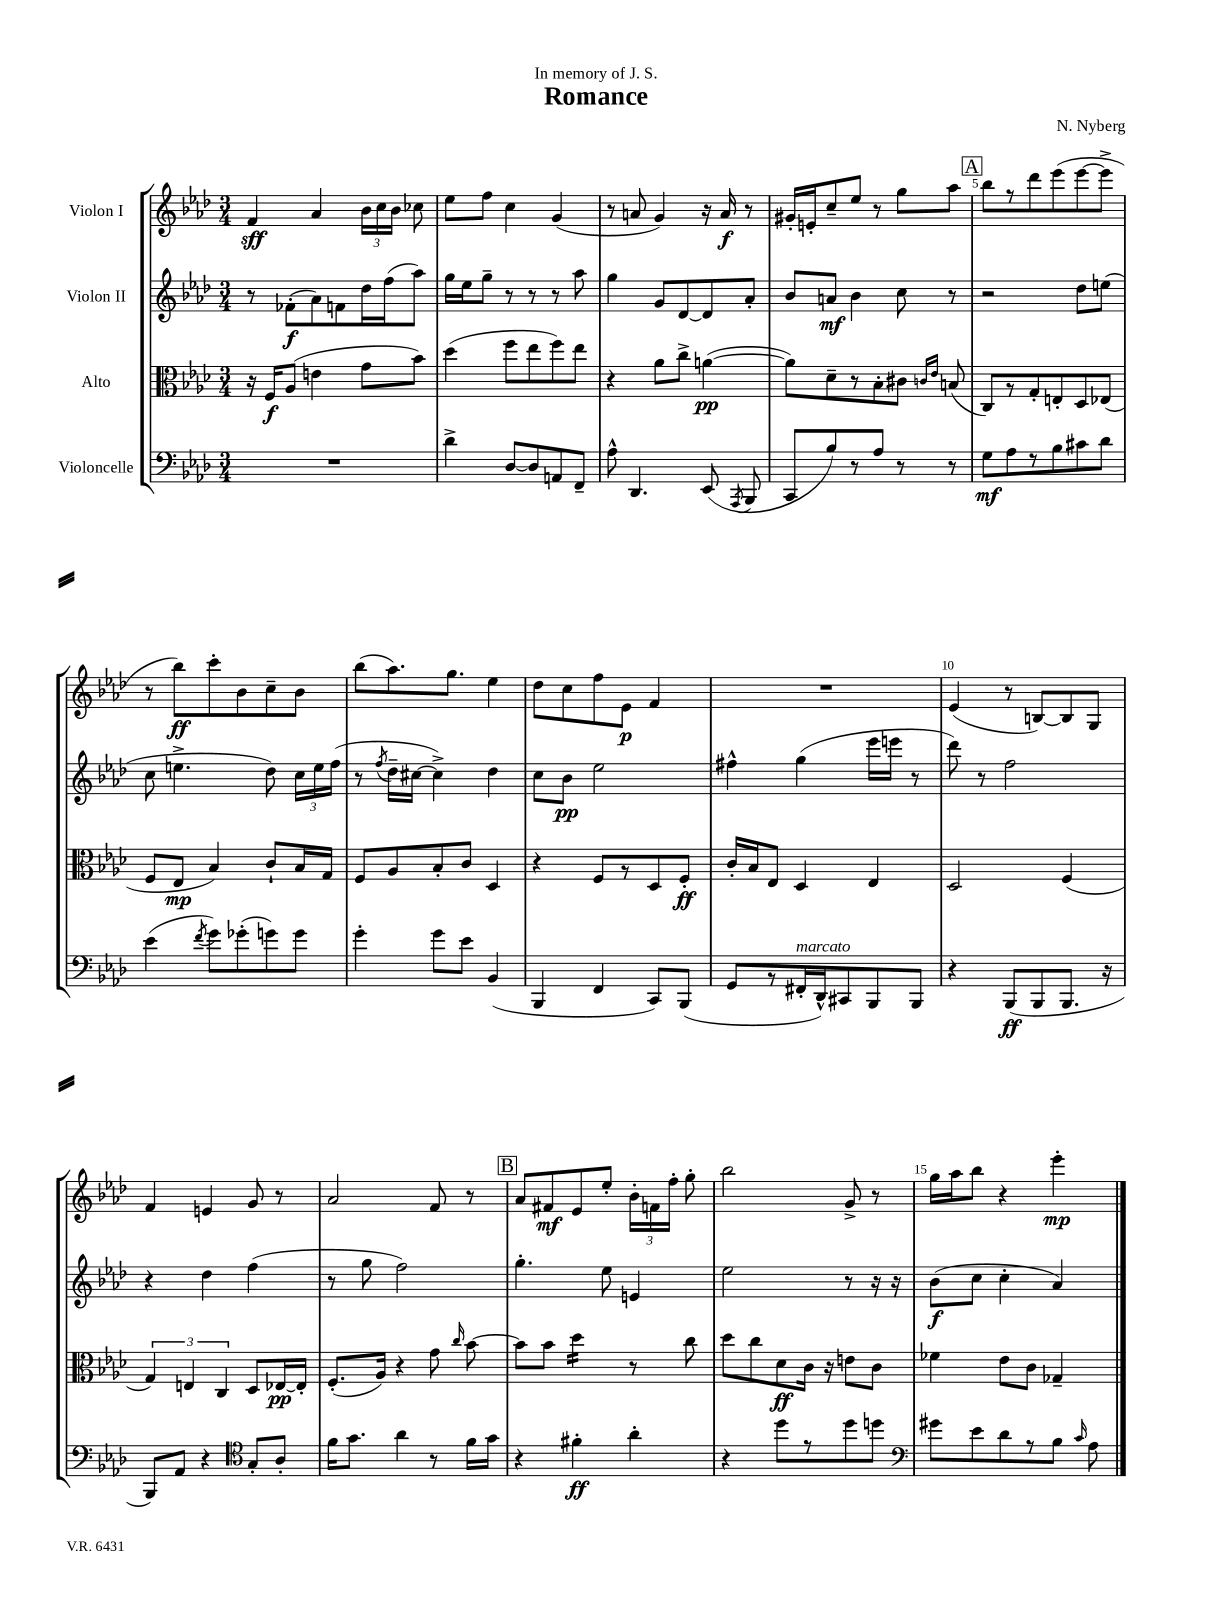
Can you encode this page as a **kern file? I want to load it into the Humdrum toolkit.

**kern	**kern	**kern	**kern
*staff4	*staff3	*staff2	*staff1
*clefF4	*clefC3	*clefG2	*clefG2
*k[b-e-a-d-]	*k[b-e-a-d-]	*k[b-e-a-d-]	*k[b-e-a-d-]
*M3/4	*M3/4	*M3/4	*M3/4
2.r	16r	8r	4f
.	16F	.	.
.	(8A-	(8f-'	.
.	4e	8a-)	4a-
.	.	8f	.
.	8g	16dd-	24b-
.	.	.	24cc
.	.	(16ff	.
.	.	.	24b-
.	8b-)	8aa-)	8cc-
=	=	=	=
4d-^	(4dd-	16gg	8ee-
.	.	16ee-	.
.	.	8gg~	8ff
[8D-	8ff	8r	4cc
8D-]	8ee-	8r	.
8AA	8ff)	8r	(4g
8FF~	8ee-	8aa-	.
=	=	=	=
8A-^^	4r	4gg	8r
4.DD-	.	.	8a
.	8a-	8g	4g)
.	8cc^	[8d-	.
(8EE-	([4a	8d-]	16r
.	.	.	16a
8qAAA-	.	.	.
8BBB-	.	8a-'	8r
=	=	=	=
8CC	8a])	8b-	16g#'
.	.	.	16e'
8B-)	8d-~	8a	8cc~
8r	8r	4b-	8ee-
8A-	8B-'	.	8r
8r	8c#	8cc	8gg
.	16qqc	.	.
.	16qqe-	.	.
8r	(8B	8r	8aa-
=	=	=	=
8G	8C)	2r	8bb-
8A-	8r	.	8r
8r	8G'	.	8ddd-
8B-	8E'	.	(8eee-
8c#	8D-	8dd-	[8eee-
8d-	(8E-	(8ee	8eee-^]
=	=	=	=
(4e-	8F	8cc	8r
.	8E-	4.ee^	8bb-)
8qf	.	.	.
8g)	4B-)	.	8ccc'
(8g-'	.	.	8b-
8g)	8c`	8dd-)	8cc~
8g	16B-	24cc	8b-
.	.	24ee	.
.	16G	.	.
.	.	(24ff	.
=	=	=	=
4g'	8F	8r	(8bb-
.	.	8qff	.
.	8A-	16dd-~	8.aa-)
.	.	[16cc#	.
8g	8B-'	4cc#^])	.
.	.	.	8.gg
8e-	8c	.	.
(4BB-	4D-	4dd-	4ee-
=	=	=	=
4BBB-	4r	8cc	8dd-
.	.	8b-	8cc
4FF	8F	2ee-	8ff
.	8r	.	8e-
8CC)	8D-	.	4f
(8BBB-	8F'	.	.
=	=	=	=
8GG	16c'	4ff#^^	2.r
.	16B-	.	.
8r	8E-	.	.
16FF#'	4D-	(4gg	.
16DD-^^)	.	.	.
8CC#	.	.	.
8BBB-	4E-	16eee-	.
.	.	16eee	.
8BBB-	.	8r	.
=	=	=	=
4r	2D-	8ddd-)	(4e-
.	.	8r	.
(8BBB-	.	2ff	8r
8BBB-	.	.	[8B)
8.BBB-	(4F	.	8B]
.	.	.	8G
16r	.	.	.
=	=	=	=
8BBB-)	6G)	4r	4f
8AA-	.	.	.
.	6E	.	.
4r	.	4dd-	4e
.	6C	.	.
*clefC4	*	*	*
8G'	8D-	(4ff	8g
8A-'	[16E-	.	8r
.	16E-']	.	.
=	=	=	=
16f	(8.F'	8r	2a-
8.g	.	.	.
.	.	8gg	.
.	16A-)	.	.
4a-	4r	2ff)	.
8r	8g	.	8f
.	16qqcc	.	.
16f	[8b-	.	8r
16g	.	.	.
=	=	=	=
4r	8b-]	4.gg'	8a-
.	8b-	.	8f#
4f#'	4dd-	.	8e-
.	.	8ee-	8ee-'
4a-'	8r	4e	24b-'
.	.	.	24f
.	.	.	24ff'
.	8cc	.	8gg'
=	=	=	=
4r	8dd-	2ee-	2bb-
.	8cc	.	.
8dd-	8d-	.	.
8r	16c	.	.
.	16r	.	.
8dd-	8e	8r	8g^
8dd	8c	16r	8r
.	.	16r	.
=	=	=	=
*clefF4	*	*	*
8g#	4f-	(8b-	16gg
.	.	.	16aa-
8e-	.	8cc	8bb-
8d-	8e-	4cc'	4r
8r	8c	.	.
8B-	4G-~	4a-)	4eee-'
16qqc	.	.	.
8A-	.	.	.
==	==	==	==
*-	*-	*-	*-
